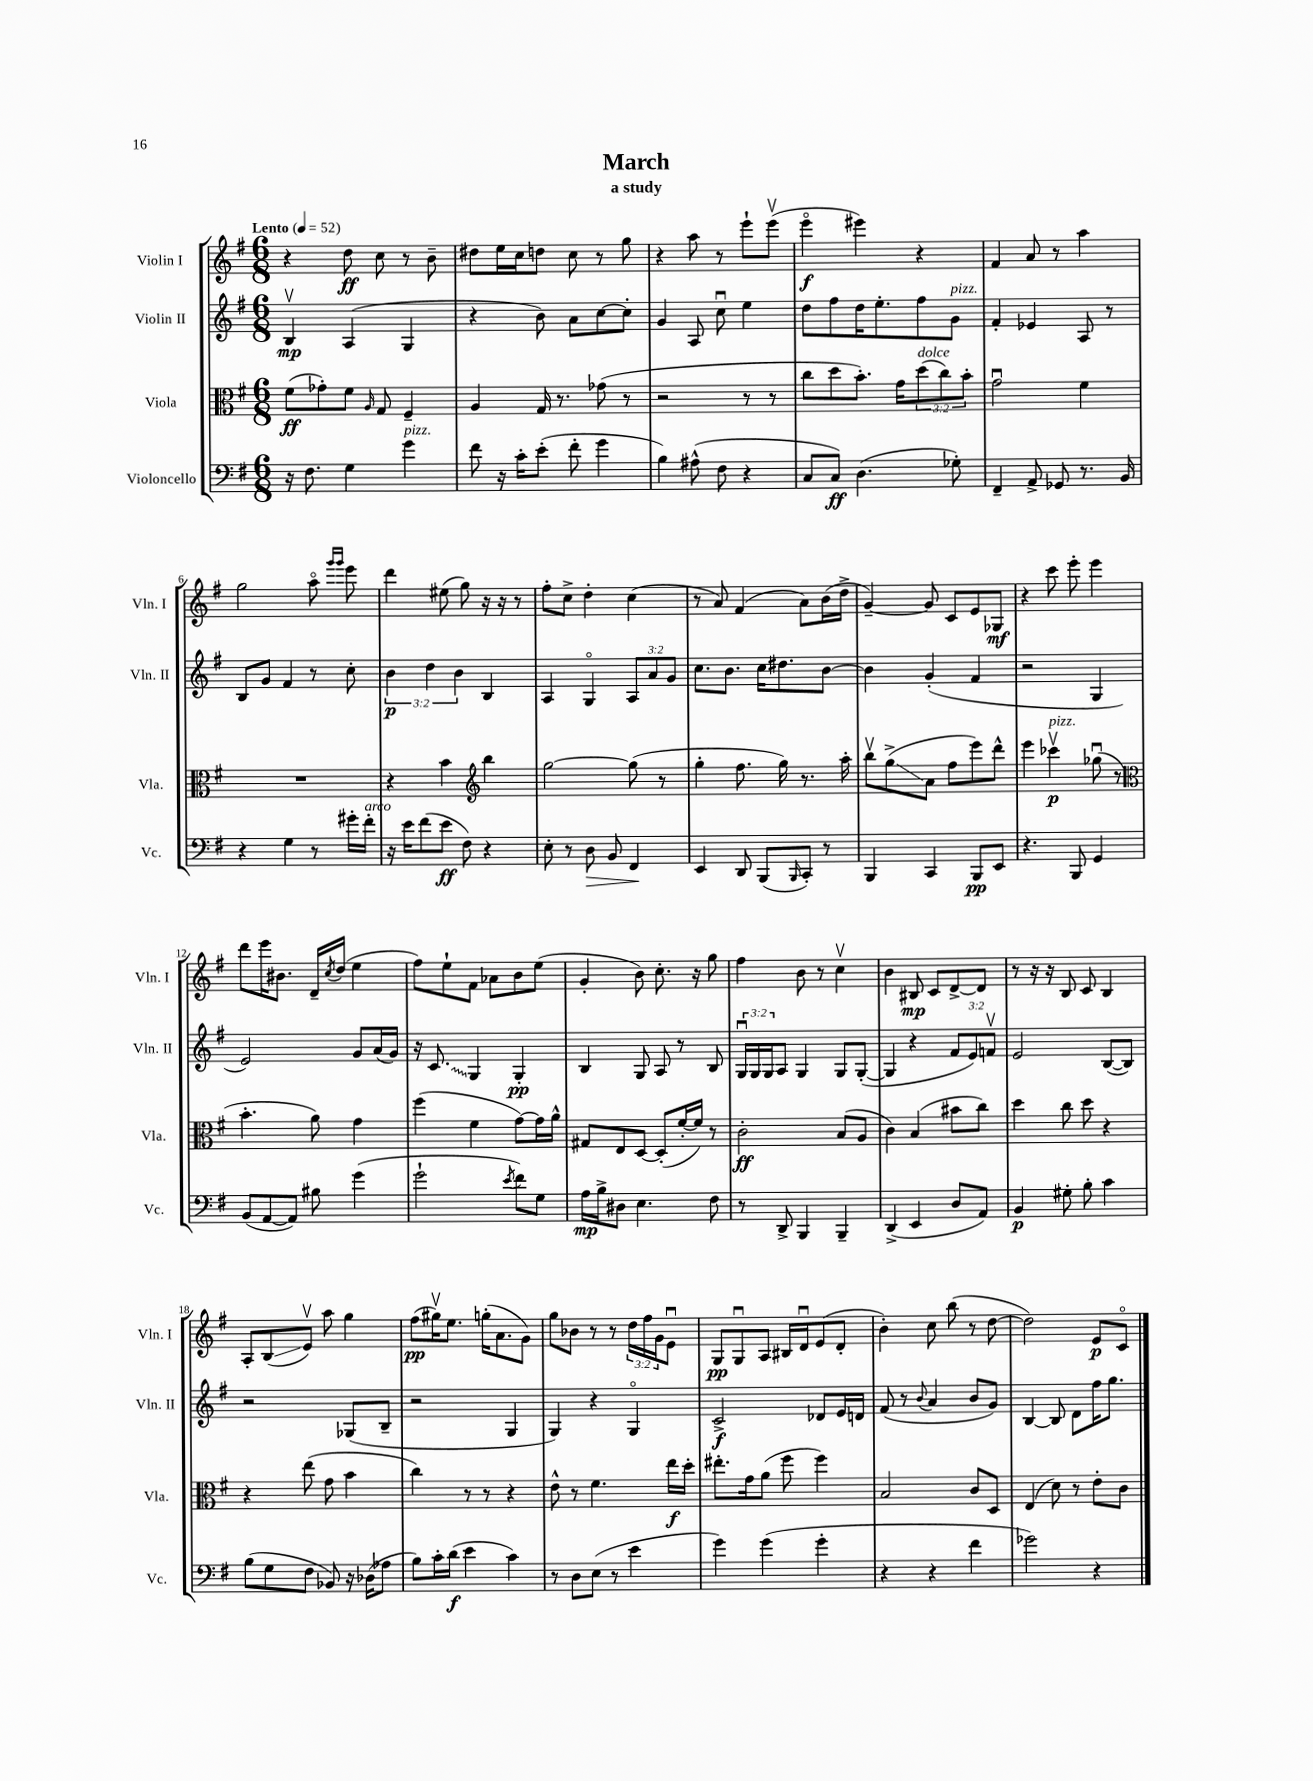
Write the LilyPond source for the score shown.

\header { title = "March" subtitle = "a study" }
<<
\new StaffGroup <<
\new Staff = "s0" \with { instrumentName = "Violin I" shortInstrumentName = "Vln. I" } {
    \clef treble \key g \major \numericTimeSignature \time 6/8 \override Staff.TupletNumber.text = #tuplet-number::calc-fraction-text \tempo "Lento" 4 = 52
    r4 d''8\ff c''8 r8 b'8-- |
    dis''8 e''16 c''16 d''8 c''8 r8 g''8 |
    r4 a''8 r8 e'''8-! e'''8\upbow( |
    e'''4\flageolet\f eis'''4) r4 |
    fis'4 a'8 r8 a''4 |
    g''2 a''8\flageolet \grace { g'''16 g'''16 } e'''8 |
    d'''4 eis''8( g''8) r16 r16 r8 |
    fis''8-. c''8-> d''4-. c''4( |
    r8 a'8) fis'4( a'8) b'16( d''16-> |
    g'4~--) g'8 c'8 e'8 ges8\mf |
    r4 c'''8 e'''8-. e'''4 |
    d'''8 e'''16 bis'8. d'16-- \acciaccatura { c''8 } d''16( e''4 |
    fis''8) e''8-! fis'8 aes'8 b'8 e''8( |
    g'4-. b'8) c''8.-. r16 g''8 |
    fis''4 b'8 r8 c''4\upbow |
    b'4 bis8\mp c'8 d'8~-> d'8 |
    r8 r16 r16 b8 c'8 b4 |
    a8-. b8\glissando( e'8\upbow) a''8 g''4 |
    fis''8\pp( gis''16\upbow) e''8. g''16-.( a'8. g'8) |
    g''8 bes'8 r8 r8 \tuplet 3/2 { d''16 fis''16 g'16 } e'8\downbow |
    g8\pp g8\downbow a8 bis16 d'16\downbow e'8( d'8-. |
    b'4-.) c''8 b''8( r8 d''8~ |
    d''2) e'8\p c'8\flageolet \bar "|." |
}
\new Staff = "s1" \with { instrumentName = "Violin II" shortInstrumentName = "Vln. II" } {
    \clef treble \key g \major \numericTimeSignature \time 6/8 \override Staff.TupletNumber.text = #tuplet-number::calc-fraction-text
    b4\upbow\mp a4( g4 |
    r4 b'8) a'8 c''8~ c''8-. |
    g'4 a8 c''8\downbow e''4 |
    d''8 fis''8 d''16 e''8.-. fis''8 g'8^\markup { \italic "pizz." } |
    fis'4-. ees'4 a8 r8 |
    b8 g'8 fis'4 r8 c''8-. |
    \tuplet 3/2 { b'4\p d''4 b'4 } b4 |
    a4 g4\flageolet \tuplet 3/2 { a8 a'8 g'8 } |
    c''8. b'8. c''16 dis''8. b'8~ |
    b'4 g'4-.( fis'4 |
    r2 g4 |
    e'2) g'8 a'16( g'16) |
    r16 \once \override Glissando.style = #'zigzag c'8.\glissando g4 g4-.\pp |
    b4 g8 a8 r8 b8 |
    \tuplet 3/2 { g16\downbow g16 g16 } a8 g4 g8 g8~-.( |
    g4 r4 \tuplet 3/2 { fis'8 e'8) f'8\upbow } |
    e'2 b8~( b8) |
    r2 ges8( b8-- |
    r2 g4 |
    g4) r4 g4\flageolet |
    c'2->\f des'8 e'16 d'16 |
    fis'8( r8 \appoggiatura { b'8 } a'4 b'8 g'8) |
    b4~ b8 d'8 fis''16 g''8. \bar "|." |
}
\new Staff = "s2" \with { instrumentName = "Viola" shortInstrumentName = "Vla." } {
    \clef alto \key g \major \numericTimeSignature \time 6/8 \override Staff.TupletNumber.text = #tuplet-number::calc-fraction-text
    fis'8\ff( ges'8-.) fis'8 \grace { a16 } g8 fis4-- |
    a4 g16 r8. ges'8( r8 |
    r2 r8 r8 |
    c''8 d''8 b'8.-.) g'16 \tuplet 3/2 { d''8^\markup { \italic "dolce" }( c''8) b'8-. } |
    g'2\downbow fis'4 |
    R2. |
    r4 b'4 \clef treble b''4 |
    g''2~ g''8( r8 |
    g''4-. fis''8. g''16) r8. a''16-. |
    b''8\upbow g''8->\glissando( a'8 fis''8 e'''8) d'''8-^ |
    e'''4 ces'''4\upbow\p^\markup { \italic "pizz." } ges''8\downbow( r8 |
    \clef alto b'4.-. a'8) g'4 |
    fis''4( fis'4 g'8~) g'16 a'16-^ |
    gis8 e8 d8~ d8-.( fis'16~-. fis'16) r8 |
    c'2-.\ff b8( a8 |
    c'4) b4( bis'8 c''8) |
    d''4 c''8 d''8 r4 |
    r4 e''8( g'8 b'4 |
    c''4) r8 r8 r4 |
    e'8-^ r8 fis'4. e''16\f d''16-. |
    eis''8.-. g'16 a'8( fis''8 fis''4) |
    b2 c'8 d8 |
    e4( d'8) r8 e'8-. c'8 \bar "|." |
}
\new Staff = "s3" \with { instrumentName = "Violoncello" shortInstrumentName = "Vc." } {
    \clef bass \key g \major \numericTimeSignature \time 6/8
    r16 fis8. g4 g'4^\markup { \italic "pizz." } |
    fis'8 r16 c'16-. e'8-.( fis'8-. g'4 |
    b4) ais8-^( fis8 r4 |
    c8 c8\ff) d4.( ges8-.) |
    fis,4-- a,8-> ges,8 r8. b,16 |
    r4 g4 r8 gis'16-. fis'16-.^\markup { \italic "arco" } |
    r16 e'16 fis'8( e'8\ff fis8) r4 |
    e8-. r8 d8\> b,8 fis,4\! |
    e,4 d,8 b,,8( \grace { b,,16 } c,8-.) r8 |
    b,,4 c,4 b,,8\pp e,8 |
    r4. b,,8 g,4 |
    b,8( a,8~ a,8) bis8 g'4( |
    g'2-! \acciaccatura { e'8 } fis'8) g8 |
    a16\mp b16-> dis8 e4. fis8 |
    r8 d,8-> b,,4 b,,4-- |
    d,4->( e,4 d8 a,8) |
    b,4\p gis8-. b8-. c'4 |
    b8( g8 fis8 bes,8) r16 des16( aes8 |
    b8) c'16-. d'16\f( e'4 c'4) |
    r8 d8 e8( r8 e'4 |
    g'4) g'4( g'4-. |
    r4 r4 fis'4 |
    ges'2) r4 \bar "|." |
}
>>
>>
